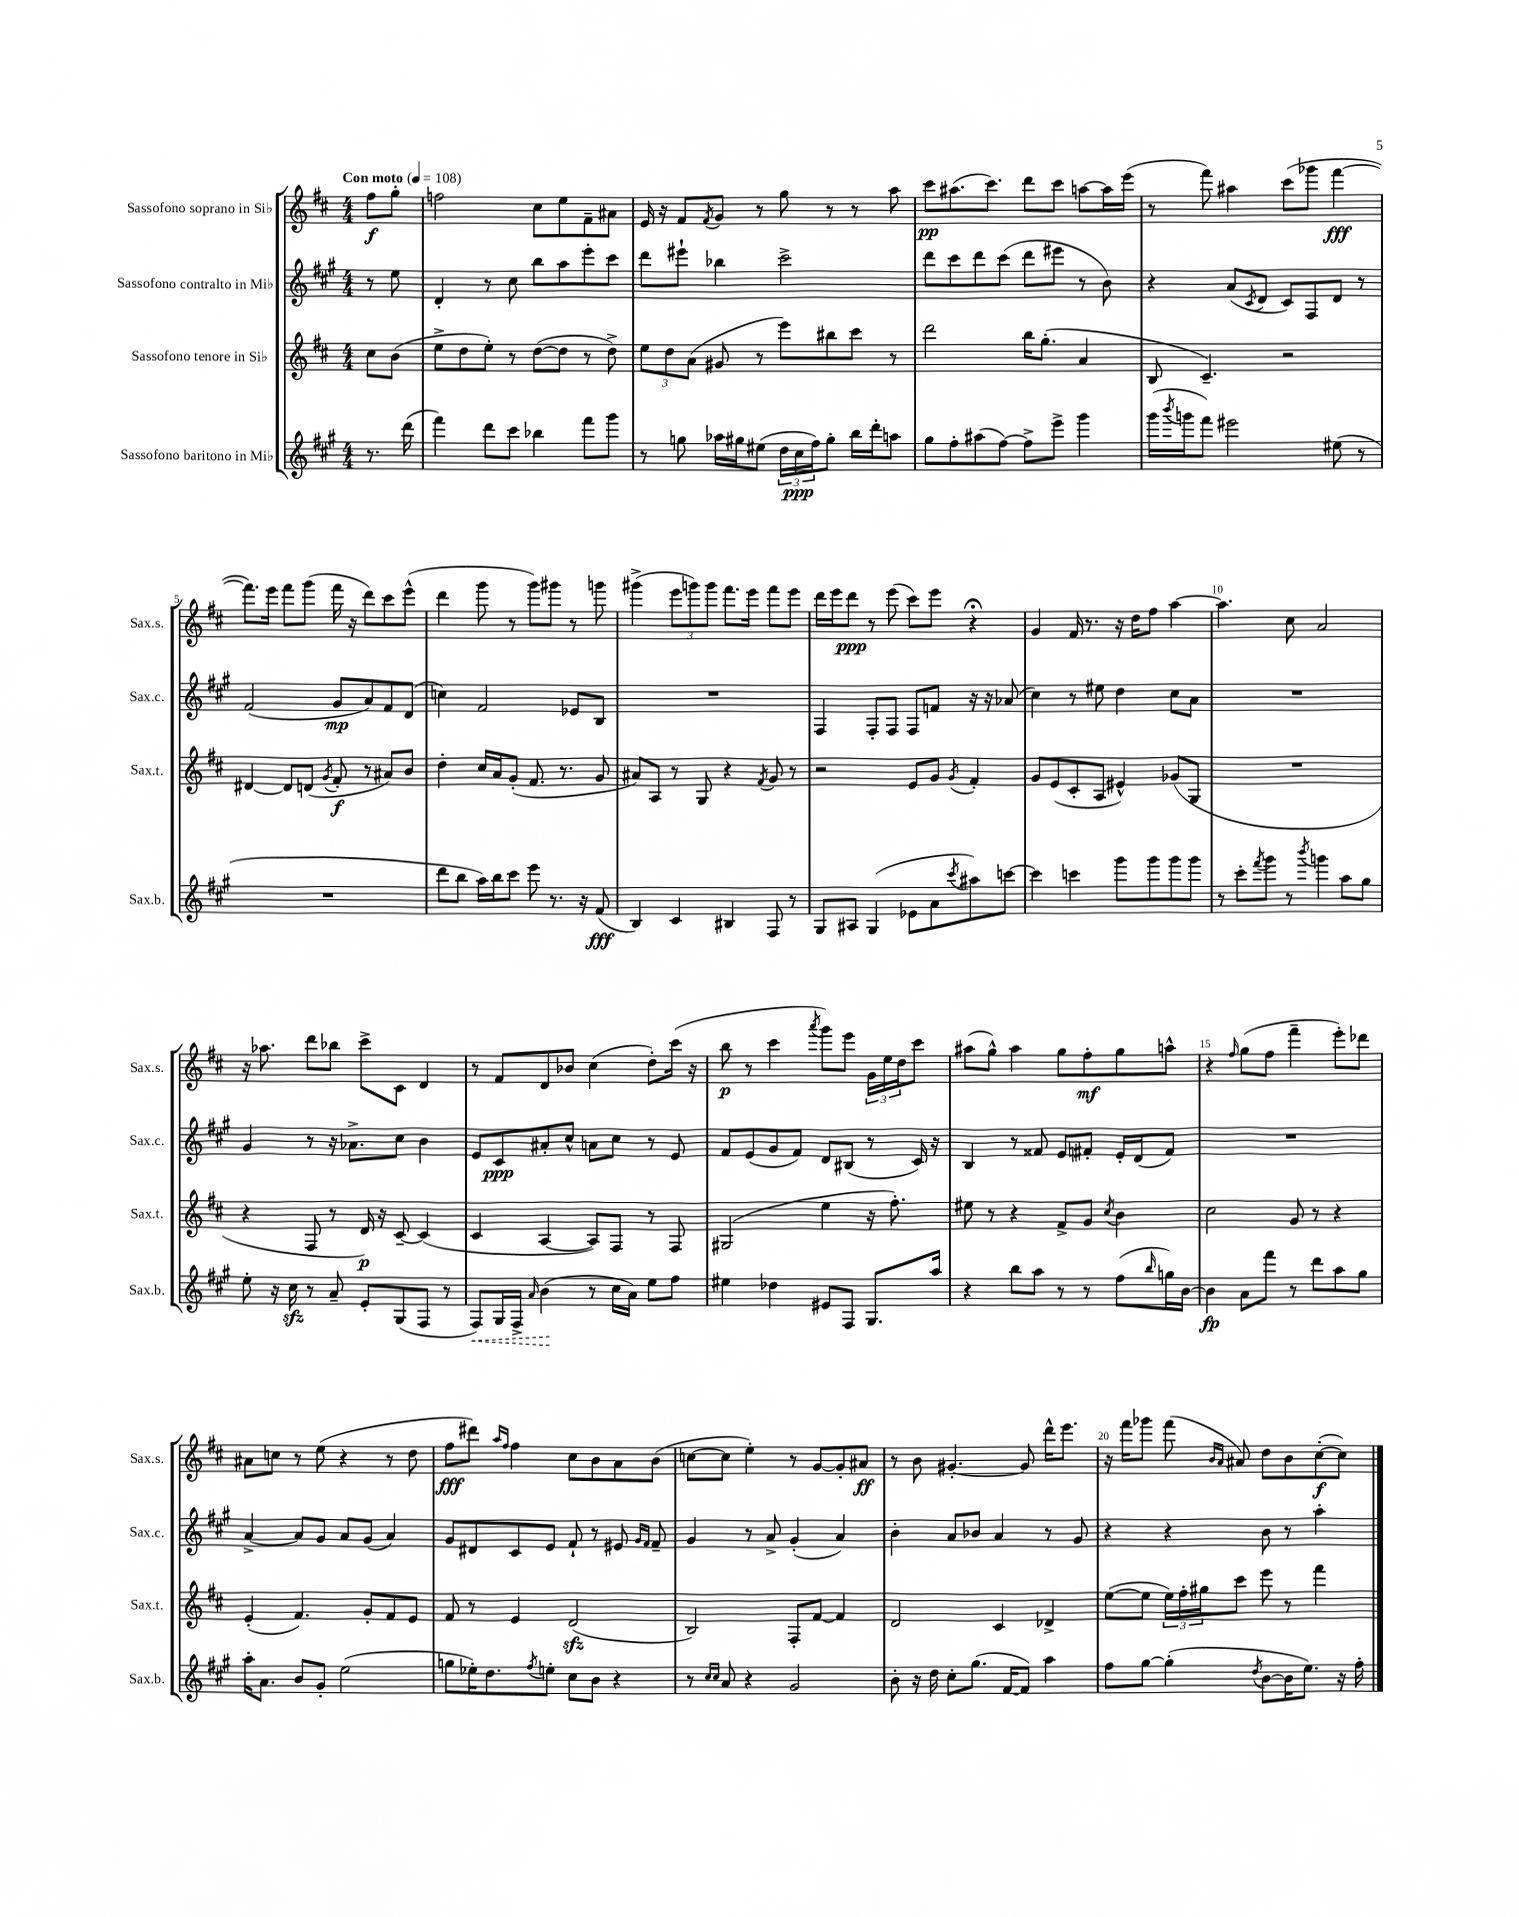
<<
\new StaffGroup <<
\new Staff = "s0" \with { instrumentName = "Sassofono soprano in Sib" shortInstrumentName = "Sax.s." } {
    \clef treble \key d \major \numericTimeSignature \time 4/4 \partial 4 \tempo "Con moto" 4 = 108
    fis''8\f g''8-. |
    f''2 cis''8 e''8 fis'8-- ais'8 |
    e'16 r16 fis'8 \acciaccatura { fis'8 } g'8 r8 g''8 r8 r8 a''8 |
    cis'''8\pp ais''8.( cis'''8.) d'''8 cis'''8 a''8~ a''16 e'''16( |
    r8 fis'''8) ais''4 cis'''8( ges'''8 fis'''4~\fff |
    fis'''8.) e'''16 fis'''8 g'''8( fis'''16 r16 d'''8) cis'''8 e'''8-^( |
    d'''4 g'''8 r8 g'''8) gis'''8 r8 g'''8 |
    gis'''4->( \tuplet 3/2 { e'''8 g'''8) g'''8 } fis'''8. e'''16 fis'''8 e'''8 |
    d'''16 e'''16 d'''8\ppp r8 e'''8( cis'''8) e'''8 r4\fermata |
    g'4 fis'16 r8. r16 d''16 fis''8 a''4~ |
    a''4. cis''8 a'2 |
    r16 aes''8. d'''8 bes''8 cis'''8-> cis'8 d'4 |
    r8 fis'8 d'8 bes'8 cis''4( d''8-.) cis'''16( r16 |
    b''8\p r8 cis'''4 \acciaccatura { a'''8 } g'''8) e'''8 \tuplet 3/2 { g'16 e''16 d''16 } cis'''8 |
    ais''8( g''8-^) ais''4 g''8 fis''8-.\mf g''8 a''8-^ |
    r4 \grace { fis''16 } g''8( fis''8 fis'''4-- e'''8-.) des'''8 |
    ais'8 c''8 r8 e''8( r4 r8 d''8 |
    fis''8\fff dis'''8) \grace { a''16 fis''16 } fis''4 cis''8 b'8 a'8 b'8( |
    c''8~ c''8 e''4-.) r8 g'8~ g'8-. ais'8\ff |
    r8 b'8 gis'4.~-. gis'8 d'''16-^ e'''8. |
    r16 fis'''16 ges'''8 fis'''8( \grace { b'16 a'16 } ais'8) d''8 b'8 cis''8~-.\f( cis''8) \bar "|." |
}
\new Staff = "s1" \with { instrumentName = "Sassofono contralto in Mib" shortInstrumentName = "Sax.c." } {
    \clef treble \key a \major \numericTimeSignature \time 4/4 \partial 4
    r8 e''8 |
    d'4-. r8 cis''8 b''8 a''8 e'''8-. cis'''8 |
    d'''8 eis'''8-! bes''4 cis'''2-> |
    d'''8 cis'''8 d'''8 cis'''8( d'''8 eis'''8 r8 b'8) |
    r4 a'8( \acciaccatura { cis'8 } d'8 cis'8) fis8 d'8 r8 |
    fis'2( gis'8\mp a'8) fis'8 d'8( |
    c''4) fis'2 ees'8 b8 |
    R1 |
    fis4 fis8-. fis8 fis8 f'8 r16 r16 aes'8( |
    cis''4) r8 eis''8 d''4 cis''8 a'8 |
    R1 |
    gis'4 r8 r16 aes'8.-> cis''8 b'4 |
    e'8 cis'8\ppp ais'8-. cis''8-^ a'8 cis''8 r8 e'8 |
    fis'8 e'8( gis'8 fis'8) d'8 bis8( r8 cis'16) r16 |
    b4 r8 fisis'8 e'8 fis'8-. e'16-. d'16( fis'8) |
    R1 |
    a'4~-> a'8 gis'8 a'8 gis'8( a'4) |
    gis'8 dis'8 cis'8 e'8 fis'8-! r8 eis'8 \grace { gis'16 fis'16 } fis'8-- |
    gis'4 r8 a'8-> gis'4-.( a'4) |
    b'4-. a'8 bes'8 a'4 r8 gis'8 |
    r4 r4 b'8 r8 a''4-. \bar "|." |
}
\new Staff = "s2" \with { instrumentName = "Sassofono tenore in Sib" shortInstrumentName = "Sax.t." } {
    \clef treble \key d \major \numericTimeSignature \time 4/4 \partial 4
    cis''8 b'8( |
    e''8-> d''8 e''8-.) r8 d''8~( d''8 r8 d''8->) |
    \tuplet 3/2 { e''8 d''8 a'8( } gis'8 r8 e'''8) bis''8 cis'''8 r8 |
    d'''2 b''16 g''8.-.( a'4 |
    b8 cis'4.--) r2 |
    dis'4~ dis'8 d'8( \acciaccatura { g'8 } fis'8-.\f r8 ais'8) b'8 |
    d''4-. cis''16 a'16 g'8-.( fis'8. r8. g'8 |
    ais'8) a8 r8 g8 r4 \acciaccatura { fis'8 } g'8 r8 |
    r2 e'8 g'8 \acciaccatura { g'8 } fis'4-. |
    g'8 e'8( cis'8-. a8 eis'4-^) ges'8( g8 |
    R1 |
    r4 fis8 r8 d'16\p) r16 cis'8~-- cis'4( |
    cis'4 a4~ a8) fis8 r8 fis8 |
    gis2( e''4 r16 fis''8.-.) |
    eis''8 r8 r4 fis'8-> g'8 \acciaccatura { cis''8 } b'4 |
    cis''2 g'8 r8 r4 |
    e'4-.( fis'4.) g'8-. fis'8 e'8 |
    fis'8 r8 e'4 d'2\sfz( |
    b2) fis8-. fis'8~ fis'4 |
    d'2 cis'4 des'4-> |
    e''8~( e''8 \tuplet 3/2 { e''16) fis''16-. gis''16 } cis'''8 e'''8 r8 fis'''4 \bar "|." |
}
\new Staff = "s3" \with { instrumentName = "Sassofono baritono in Mib" shortInstrumentName = "Sax.b." } {
    \clef treble \key a \major \numericTimeSignature \time 4/4 \partial 4
    r8. d'''16( |
    fis'''4) d'''8 cis'''8 bes''4 fis'''8 gis'''8 |
    r8 g''8 aes''16 gis''16 eis''8( \tuplet 3/2 { d''16 cis''16\ppp fis''16) } gis''8-. b''16 d'''16-. a''8 |
    gis''8 fis''8-. ais''8( fis''8~) fis''8-> e'''8-> gis'''4 |
    gis'''16( \acciaccatura { b'''8 } g'''16 fis'''8) eis'''2 eis''8( r8 |
    R1 |
    d'''8 b''8 a''16) b''16 cis'''8 e'''8 r8. r16 fis'8\fff( |
    b4) cis'4 bis4 fis8 r8 |
    gis8 ais8 gis4( ees'8 a'8 \acciaccatura { cis'''8 } ais''8) c'''8~ |
    c'''4 c'''4 gis'''8 gis'''8 gis'''8 gis'''8 |
    r8 cis'''8-. \acciaccatura { fis'''8 } gis'''8 r8 \acciaccatura { b'''8 } g'''4 a''8 gis''8 |
    e''8-. r16 cis''16\sfz r8 a'8-- e'8-. gis8( fis8 r8 |
    \once \override Hairpin.style = #'dashed-line fis8\<) gis16 fis16-> \grace { a'16 } b'4\!( r8 cis''16 a'16) e''8 fis''8 |
    eis''4 des''4 eis'8 fis8 gis8. a''16 |
    r4 b''8 a''8 r8 r8 fis''8( \grace { b''16 } g''16) b'16~ |
    b'4\fp a'8 fis'''8 r8 d'''8 a''8 gis''8 |
    a''16-. a'8. b'8 gis'8-. e''2( |
    g''8 ees''16-.) d''8. \acciaccatura { fis''8 } e''8-. cis''8 b'8 r4 |
    r8 \grace { cis''16 cis''16 } a'8 r4 gis'2 |
    b'8-. r16 d''16 cis''8-. gis''8.( fis'16~ fis'8) a''4 |
    fis''8 gis''8~ gis''4-.( \acciaccatura { d''8 } b'8~ b'16 e''8.) r16 fis''16-. \bar "|." |
}
>>
>>
\layout { \context { \Score \override BarNumber.break-visibility = ##(#f #t #t) barNumberVisibility = #(every-nth-bar-number-visible 5) } }
